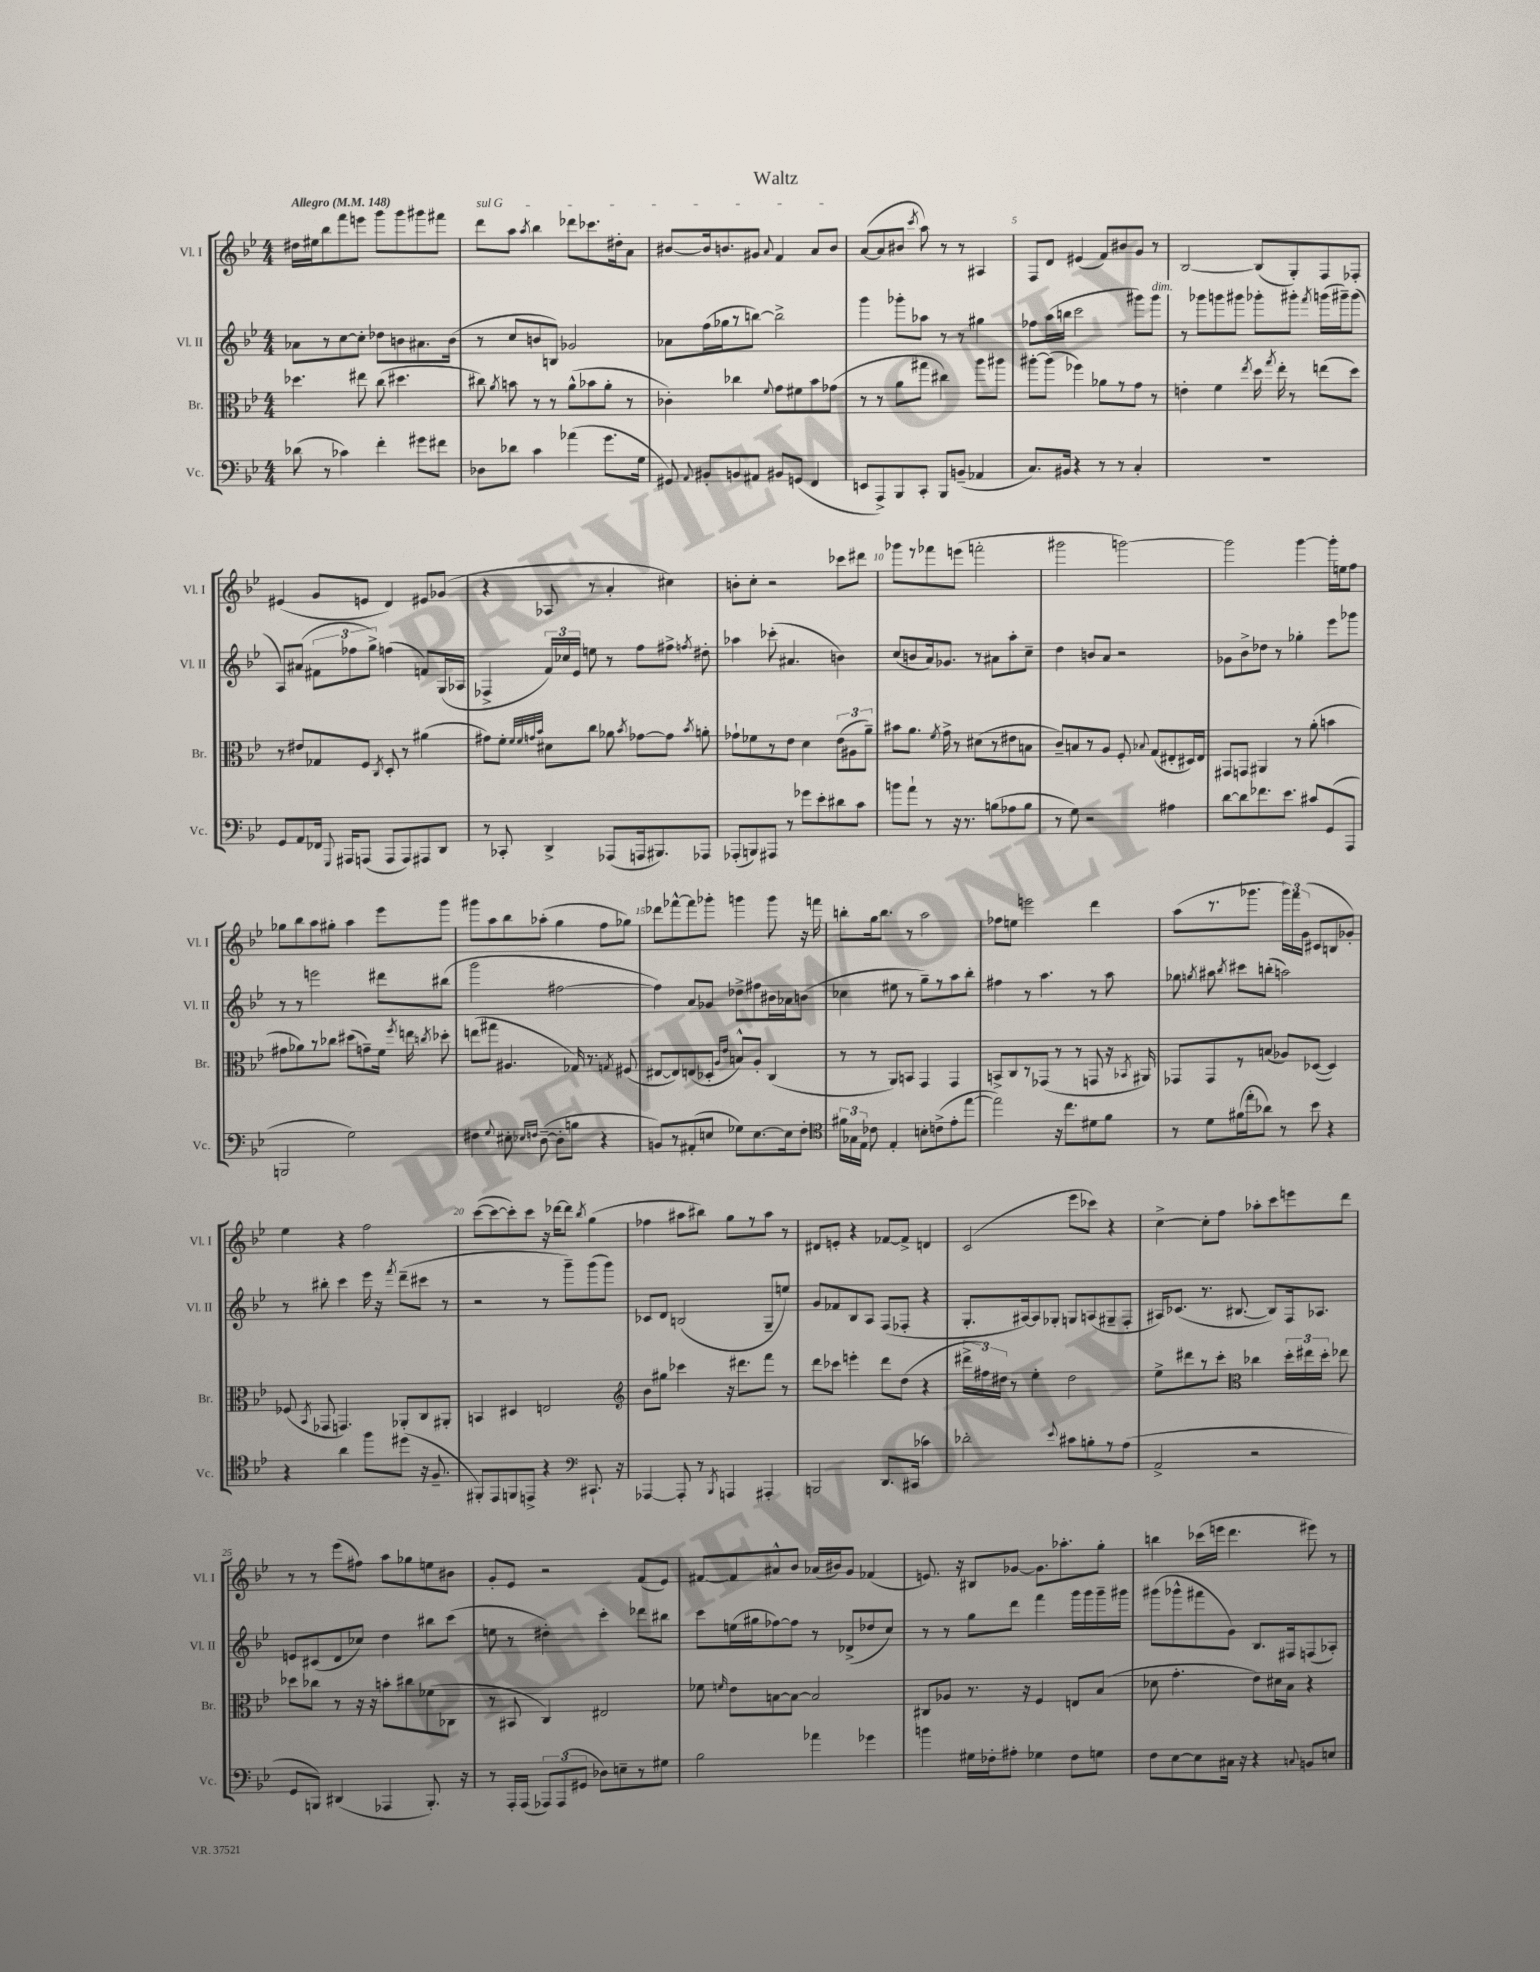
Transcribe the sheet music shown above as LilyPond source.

\header { title = "Waltz" }
<<
\new StaffGroup <<
\new Staff = "s0" \with { instrumentName = "Vl. I" shortInstrumentName = "Vl. I" } {
    \clef treble \key bes \major \numericTimeSignature \time 4/4 \tempo "Allegro" 4 = 148
    \autoBeamOff dis''16[ eis''16 bes''8 f'''8 e'''8] g'''8[ g'''8 gis'''8 fis'''8] |
    \once \override TextSpanner.bound-details.left.text = \markup { \italic "sul G" } d'''8[\startTextSpan a''8] \acciaccatura { a''8 } bes''4 des'''8[ ces'''8. dis''16-. a'8] |
    bis'8[~ bis'16 b'8. gis'8] \appoggiatura { a'8 } f'4 a'8[ b'8]\stopTextSpan |
    a'8[~( a'8 bis'8] \acciaccatura { c'''8 } a''8) r8 r8 ais4 |
    f8[ d'8] eis'4( f'8[) bis'8 g'8] r8 |
    bes2~ bes8[( g8-.) f8 fes8]-. |
    eis'4( g'8[ e'8] d'4) eis'8[ ges'8]( |
    r4 aes8 r8 a'4-. cis''4) |
    b'8[-. c''8]-. r2 ces'''8[ dis'''8] |
    ges'''8[ r8 fes'''8 e'''8]( f'''2-. |
    gis'''2 g'''2~) |
    g'''2 g'''4~ g'''16[-. e''16 f''8] |
    ges''8[ bes''8 a''8 gis''8]-. a''4 ees'''8[ g'''8] |
    gis'''8[ a''8 bes''8 aes''8]-.( g''4 f''8[ ges''8]) |
    des'''8[ fes'''8~-^ fes'''8 ges'''8]-. g'''4 g'''8 r16 f'''16 |
    b''8[-. g''16 b''8.] r8 a''2 |
    fes''8[ e''8] e'''2 d'''4 |
    a''8[( r8. ges'''8.] \tuplet 3/2 { ges'''16[) f'''16 g'16]( } cis'8[ b8 ges'8]-.) |
    ees''4 r4 f''2 |
    c'''8[~( c'''8~ c'''8-.) c'''8] r16 des'''16[~ des'''8] \acciaccatura { bes''8 } g''4( |
    fes''4 ais''8[ bis''8]) g''8[ r8 ais''8] r8 |
    dis'8[ e'8]-. r4 fes'8[~ fes'8]-> d'4 |
    c'2( ees'''8[ ces'''8]) r4 |
    c''4~-> c''8[-. f''8] aes''8[-. c'''8 e'''8 d'''8] |
    r8 r8 ees'''8[( fis''8]) a''8[ ges''8 e''8 bis'8] |
    g'8[-. ees'8] r2 f'8[( ees'8]) |
    fis'8[~ fis'8 ais'8-^ bes'8] aes'16[( bis'16) g'8] fes'4( |
    e'8.) r16 bis8[ ges'8]~ ges'8.[ aes''8.-. g''8]-. |
    b''4 ces'''16[( e'''16] d'''4. eis'''8) r8 \bar "|." |
}
\new Staff = "s1" \with { instrumentName = "Vl. II" shortInstrumentName = "Vl. II" } {
    \clef treble \key bes \major \numericTimeSignature \time 4/4
    \autoBeamOff aes'8[ r8 c''8~ c''8]-. des''8[ b'8 ais'8. b'16]( |
    r8 c''8[ b'8 b8]) ges'2 |
    aes'8[ f''16( ges''16 r8 b''8]~) b''2-> |
    g'''4 ges'''8[-. aes''8] r8 r8 gis''4 |
    fes''8[ a''16( b''16] c'''2 gis'''8[) gis'''8]^\markup { \italic "dim." } |
    r8 ges'''8[ g'''8 gis'''8] ges'''8[-. gis'''8]-. \acciaccatura { f'''8 } g'''16[( gis'''16--) gis'''8]( |
    a8[) ais'8]( \tuplet 3/2 { fis'8[ fes''8 g''8]->) } f''4( f'8[) g16( aes16] |
    fes4-> \tuplet 3/2 { f'16[) ces''16 ees'16] } e''8 r8 f''8[ fis''8]-> \acciaccatura { f''8 } dis''8-. |
    aes''4 ces'''8-.( ais'4. b'4) |
    c''8[( b'8 a'16) ges'8.] r8 ais'8[ a''8-. c''8]-- |
    d''4 b'8[ a'8] r2 |
    ges'8[ bes'8-> des''8] r8 ges''4-. ees'''8[ ges'''8] |
    r8 r8 e'''2 dis'''8[ bis''8]( |
    g'''2 fis''2~ |
    fis''4) a'8[ ges'8] des''8[-> fis''8 bis'16 aes'16 b'8]( |
    ces''4 eis''8 r8 g''8[--) r8 a''8 bes''8]-. |
    fis''4 r8 a''4. r8 a''8 |
    ges''8 \acciaccatura { g''8 } ais''8 \acciaccatura { bes''8 } cis'''8[ b''8]-.( a''2) |
    r8 bis''8-. c'''4 ees'''16 r16 \acciaccatura { f'''8 } d'''8[--( cis'''8] r8 |
    r2 r8 g'''8[--) g'''8( g'''8]) |
    ces'8[ d'8] b2( g8[-- e''8]) |
    g'8[ fes'8 bes8 a8] f8[( fes8]-. r4 |
    g8.[-. ais16~) ais8 ges8]-. g8[ a8( gis8-- f8]-. |
    ais16[) ces'8.]( r8. bis8.~ bis8[) f16 aes8.] |
    e'8[ cis'8( d'8 ces''8]) d''4 bis''8[ c'''8]( |
    e''8 r8 dis''4-.) c'''4-. des'''8[ bis''8] |
    c'''8[ e''16( gis''16 fes''8~) fes''8] r8 des'8[->( des''8 c''8]) |
    r8 r8 g''8[ d'''8] f'''4 g'''16[ g'''16 g'''16-- gis'''16] |
    gis'''8[( ges'''8-^ fis'''8 g'8]) bes8.[ fis16 f8( aes8]-.) \bar "|." |
}
\new Staff = "s2" \with { instrumentName = "Br." shortInstrumentName = "Br." } {
    \clef alto \key bes \major \numericTimeSignature \time 4/4
    \autoBeamOff des''4. eis''8 c''8( dis''4. |
    cis''8) \acciaccatura { a'8 } b'8 r8 r8 a'8[-^( bes'8 a'8]-. r8 |
    ces'4-.) ces''4 \appoggiatura { f'8 } g'8[ fis'8 bes'8 ges'8]( |
    r8 r8 a'8[ gis''8] cis''4) a''8[ ais''8] |
    ais''8[~-. ais''8]( fes''4) aes'8[ r8 g'8] r8 |
    e'4-. f'4 \acciaccatura { ees''8 } d''16 \acciaccatura { g''8 } ees''16-. r8 e''8[( d''8]) |
    r8 eis'8[ ges8 f8] \acciaccatura { c8 } d8-. r8 ais'4( |
    gis'8[) f'8]-. \grace { f'32[ f'32 g'32 bes'32] } dis'8[ c''8] aes'8 \acciaccatura { bes'8 } ges'8[~ ges'8] \acciaccatura { bes'8 } a'8-. |
    ges'8[-! fes'8 r8 ees'8] d'4 \tuplet 3/2 { ees'8[( ais8 a'8]--) } |
    bis'8[ a'8.] \acciaccatura { f'8 } g'16-> r8 dis'8[( r8 eis'8 b8] |
    c'8[--) b8 r8 a8] f8-. \appoggiatura { bes8 } g8[( eis8-. dis16) eis16] |
    gis,8[ g,8] ais,4 r8 a'8-.( b'4 |
    gis'8[ aes'8) r8 ces''8] dis''8[( g'8--) f'16] \acciaccatura { f''8 } e''16 \acciaccatura { c''8 } des''8-. |
    e''8[( gis''8] ais4. ges16) r8. \acciaccatura { g8 } fis8( |
    eis8[~ eis8) e8( des8]-. \grace { a16[ ees'16] } b8[-^) a8]-. c4( |
    r8 r8 a,8[) b,8] g,4 g,4 |
    b,8[-> c8 r8 ges,8]( r8 r8 g,8 r16 \acciaccatura { bes,8 } ais,16) |
    ges,8[ ges,8 r8 b8]( aes8[) des8]~( des4) |
    fes8( \acciaccatura { bes,8 } ges,8 g,4.) aes,8[-. c8 ais,8]-. |
    b,4 dis4 e2 |
    \clef treble bes'8[ gis''8] ces'''4 r16 dis'''8.[ f'''8] r8 |
    d'''8[ ces'''8] e'''4-. d'''8[ d''8]( r4 |
    \tuplet 3/2 { dis'''16[-> fis''16) dis''16] } r8 ees''4-. dis''2 |
    ees''8[-> dis'''8 r8 c'''8]-. \clef alto ces''4 \tuplet 3/2 { d''16[-. eis''16 d''16]-. } ees''8 |
    des''8[ ces''8] r8 r16 r16 b'8[-. cis''8 fes'8( ces8] |
    r8 bis,8 c4) eis2 |
    fes'8 \grace { f'16 } ees'8[ b8~ b8]~ b2 |
    cis8[ aes8] r8. r16 f4 e8[ bes8]( |
    des'8 g'4.-. ees'8[) dis'16 bes16] r4 \bar "|." |
}
\new Staff = "s3" \with { instrumentName = "Vc." shortInstrumentName = "Vc." } {
    \clef bass \key bes \major \numericTimeSignature \time 4/4
    \autoBeamOff des'8( r8 ces'4) f'4-. gis'8[ fis'8] |
    des8[ des'8] c'4 aes'4( g'8.[ g16] |
    gis,8) \appoggiatura { a,8 } bis,8[-. b,8 ais,8] bis,8[ g,8]( f,4 |
    e,8[ a,,8->) bes,,8 c,8]-. bes,,8[ b,8]--( aes,4 |
    c8.[) bis,16] r4 r8 r8 c4-. |
    R1 |
    g,8[ a,8 fes,16] \appoggiatura { g,,8 } ais,,16[ a,,8]( a,,8[ a,,8) ais,,8 d,8] |
    r8 ces,8-. d,4-> aes,,8[( a,,16 bis,,8.) aes,,8] |
    aes,,8[-.( b,,8) ais,,8] r8 ges'8[ ees'8-. dis'8 c'8] |
    b'8[ a'8]-! r8 r16 r8. b8[( aes8 b8] |
    r8 g8) r2 ais4 |
    d'8[~ d'8 fes'8. ees'8.] cis'8[ g,8( a,,8] |
    b,,2 g2) |
    fis4 \appoggiatura { g8 } eis8-. \grace { ees16[ f16] } d8~--( d8[-. b8] r4 |
    b,8[) r8 ais,8-.( e8] ges8[) e8.~ e16 f8]-. |
    \clef tenor \tuplet 3/2 { fis'16[ ges16 ees16] } ces'8 ees4-. b8[-. c'8->( ees'8-. ees''8]~ |
    ees''2) r16 c''8.[ dis'8 f'8] |
    r8 d'8[ fis'16( ees''16-. aes'8]) r8 bes'8 r4 |
    r4 a'4 f''8[ dis''8]( r16 f8.-- |
    fis,8[-.) ees,8 f,8 e,8]-> r4 \clef bass cis,8.-! r16 |
    aes,,4~ aes,,8-. r8 \acciaccatura { bes,,8 } a,,4 ais,,4-. |
    b,,2 d,8.[ cis,16]( ces'4) |
    des'2-. \appoggiatura { ees'8 } cis'8[ b8-. r8 a8]( |
    a,2-> r2 |
    g,8[ b,,8]) dis,4( aes,,4 b,,8.-.) r16 |
    r8 a,,16[-. a,,16]( \tuplet 3/2 { aes,,8[) aes,,8( gis,8] } des8[) e8-- r8 gis8] |
    bes2 aes'4 ges'4 |
    b'4 gis16[ fes16-. ais8]-. ges4 fes8[ g8] |
    f8[ ees8~ ees8 cis16] r16 r4 \appoggiatura { c8 } b,8[ e8] \bar "|." |
}
>>
>>
\layout { \context { \Score \override BarNumber.break-visibility = ##(#f #t #t) barNumberVisibility = #(every-nth-bar-number-visible 5) } }
